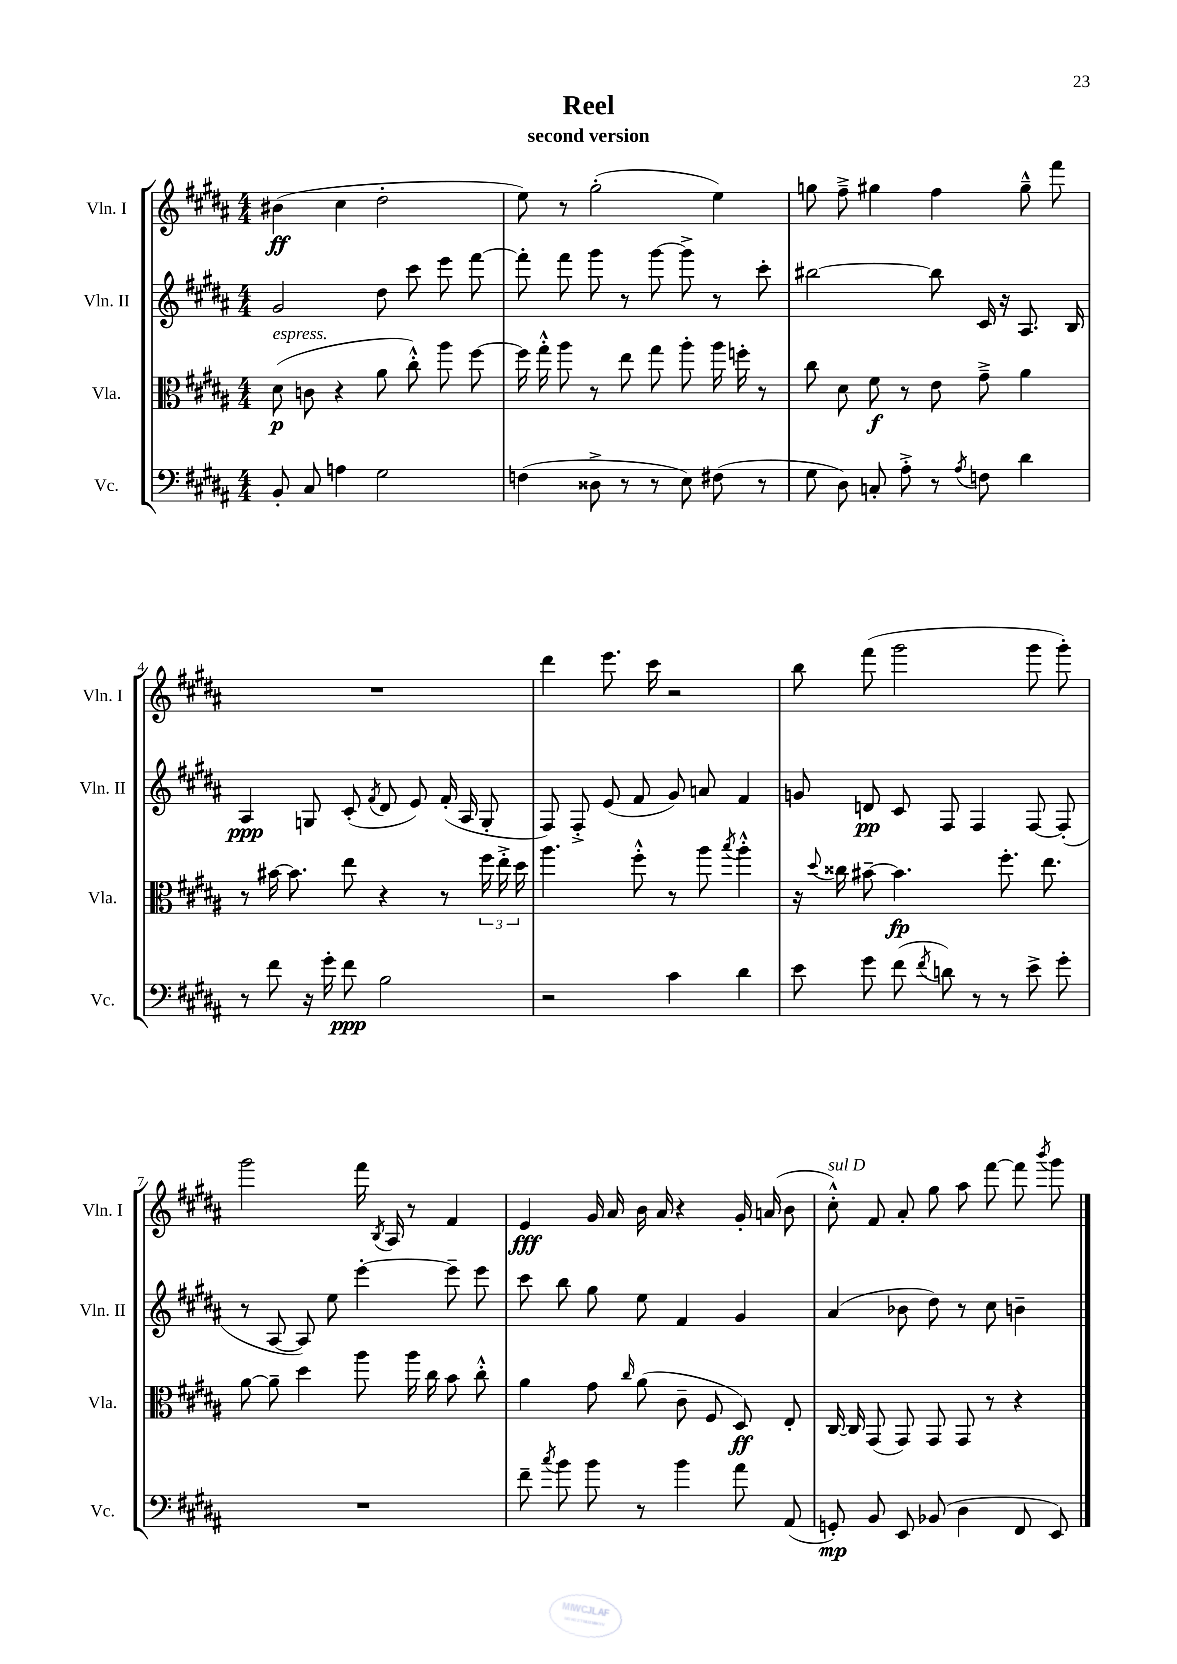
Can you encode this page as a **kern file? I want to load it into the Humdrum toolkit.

**kern	**kern	**kern	**kern
*staff4	*staff3	*staff2	*staff1
*clefF4	*clefC3	*clefG2	*clefG2
*k[f#c#g#d#a#]	*k[f#c#g#d#a#]	*k[f#c#g#d#a#]	*k[f#c#g#d#a#]
*M4/4	*M4/4	*M4/4	*M4/4
8BB'	(8d#	2g#	(4b#
8C#	8c	.	.
4A	4r	.	4cc#
2G#	8a#	8dd#	2dd#'
.	8cc#'^^)	8ccc#	.
.	8aa#	8eee	.
.	[8ff#	[8fff#	.
=	=	=	=
(4F	16ff#]	8fff#']	8ee)
.	16gg#'^^	.	.
.	8aa#	8fff#	8r
8D##^	8r	8ggg#	(2gg#'
8r	8ee	8r	.
8r	8gg#	[8ggg#	.
8E)	8aa#'	8ggg#^]	.
(8F#	16aa#	8r	4ee)
.	16ff'	.	.
8r	8r	8ccc#'	.
=	=	=	=
8G#	8cc#	[2bb#	8gg
8D#)	8d#	.	8ff#~^
8C'	8f#	.	4gg#
8A#'^	8r	.	.
8r	8e	8bb#]	4ff#
8qA#	.	.	.
8F	8g#~^	16c#	.
.	.	16r	.
4d#	4a#	8.A#	8gg#~^^
.	.	.	8fff#
.	.	16B	.
=	=	=	=
8r	8r	4A#	1r
8f#	[16b#	.	.
.	8.b#]	.	.
16r	.	8G	.
16g#'	.	.	.
8f#	8ee	(8c#'	.
.	.	8qf#	.
2B	4r	8d#	.
.	.	8e)	.
.	8r	(16f#'	.
.	.	16A#	.
.	24ff#	8G'	.
.	24ee'^	.	.
.	24dd#	.	.
=	=	=	=
2r	4.aa#	8F#)	4ddd#
.	.	8F#'^	.
.	.	(8e	8.eee
.	8ff#'^^	8f#	.
.	.	.	16ccc#
4c#	8r	8g#)	2r
.	8aa#	8a	.
.	8qbb	.	.
4d#	4aa#'^^	4f#	.
=	=	=	=
8e	16r	8g	8bb
.	8qqdd#	.	.
.	16cc##	.	.
8g#	[8b#~	8d	(8fff#
(8f#	4.b#]	8c#	2ggg#
8qf#	.	.	.
8d)	.	8F#	.
8r	.	4F#	.
8r	8.ff#'	.	.
8e^	.	[8F#	8ggg#
.	8.ee	.	.
8g#'	.	(8F#']	8ggg#')
=	=	=	=
1r	[8a#	8r	2ggg#
.	8a#~]	[8A#	.
.	4dd#	8A#])	.
.	.	8ee	.
.	8aa#	[4eee'	16fff#
.	.	.	8qB
.	.	.	16A#
.	16aa#	.	8r
.	16cc#	.	.
.	8b	8eee~]	4f#
.	8cc#'^^	8eee	.
=	=	=	=
8f#~	4a#	8ccc#	4e
8qcc#	.	.	.
8b	.	8bb	.
8b	8g#	8gg#	16g#
.	.	.	16a#
.	16qqcc#	.	.
8r	(8a#	8ee	16b
.	.	.	16a#
4b	8c#~	4f#	4r
.	8F#	.	.
8a#	8D#)	4g#	16g#'
.	.	.	(16a
(8AA#	8E'	.	8b
=	=	=	=
8GG')	[16C#	(4a#	8cc#'^^)
.	16C#]	.	.
8BB	(8GG#	.	8f#
8EE	8GG#)	8b-	8a#'
(8BB-	8GG#	8dd#)	8gg#
4D#	8GG#	8r	8aa#
.	8r	8cc#	[8fff#
8FF#	4r	4b~	8fff#]
.	.	.	8qbbb
8EE)	.	.	8ggg#
==	==	==	==
*-	*-	*-	*-
